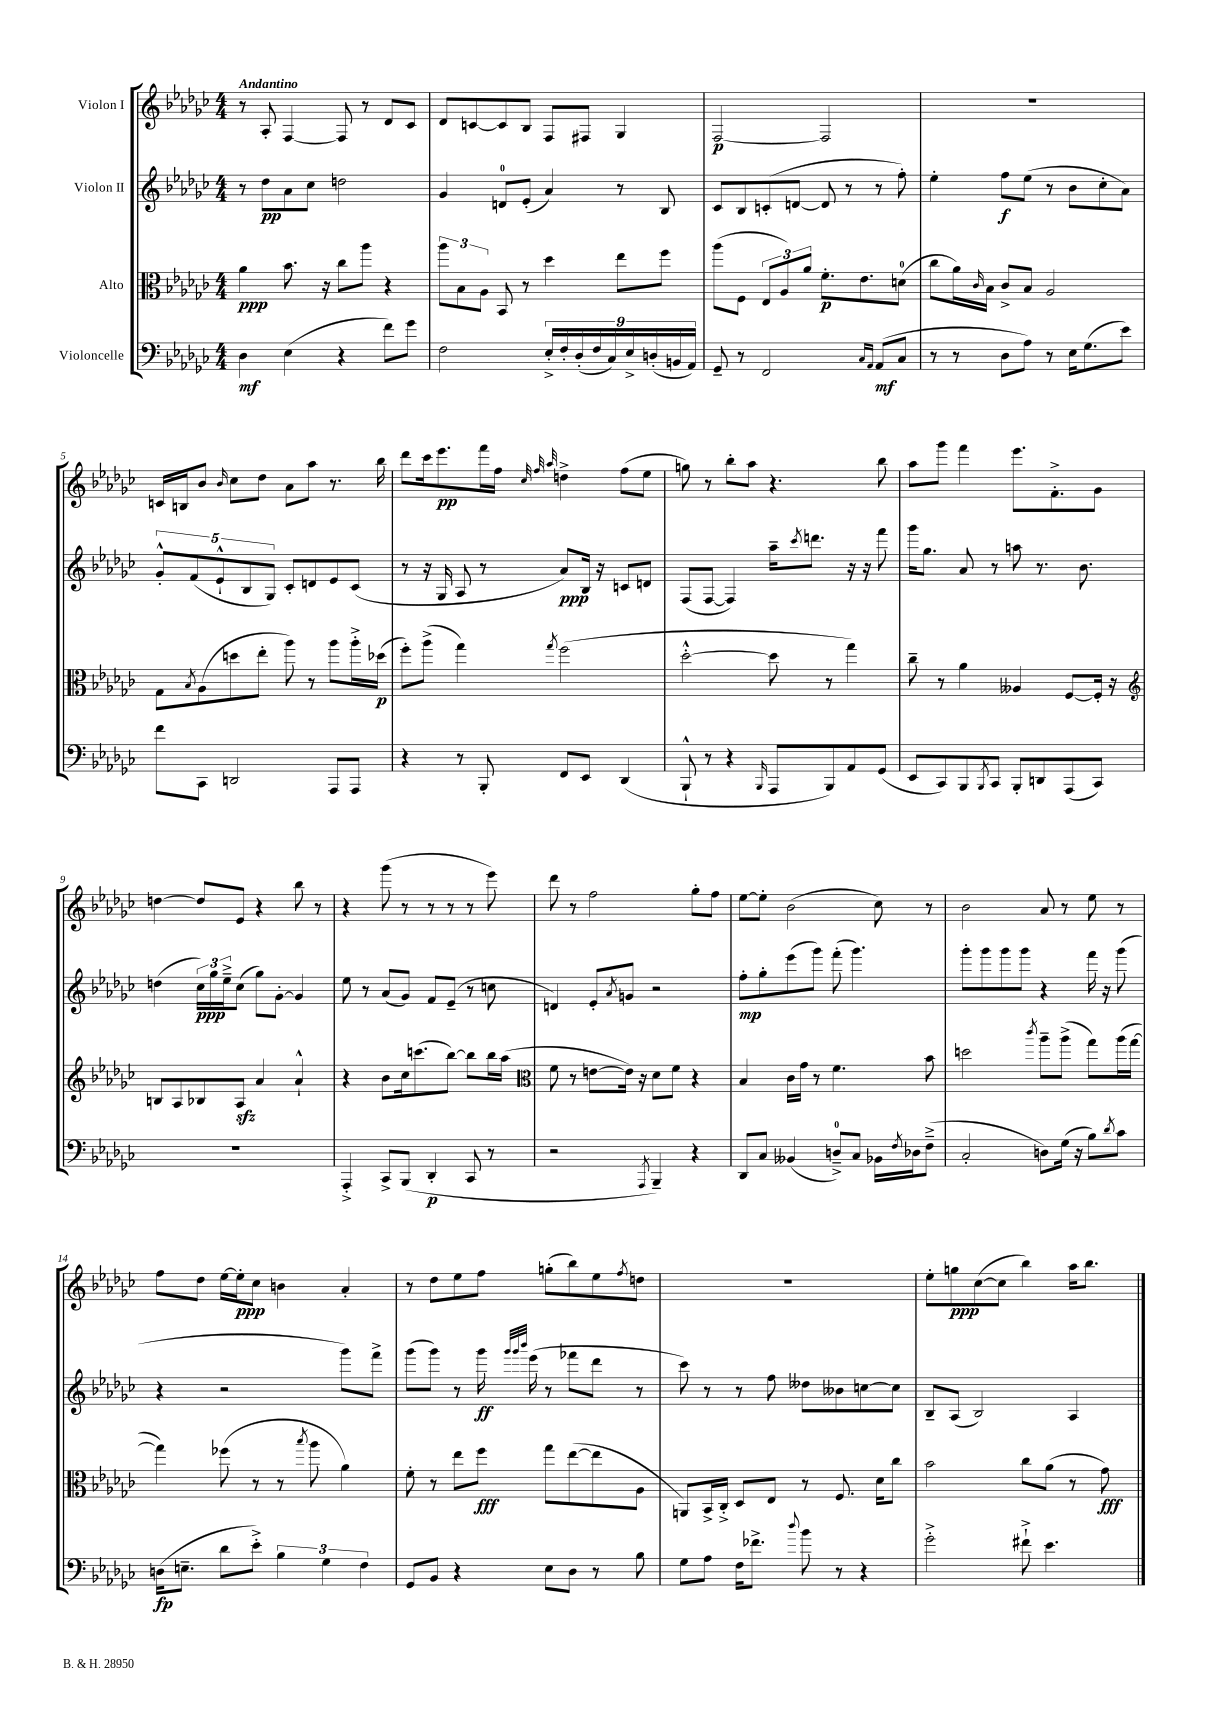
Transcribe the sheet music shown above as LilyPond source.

<<
\new StaffGroup <<
\new Staff = "s0" \with { instrumentName = "Violon I" } {
    \clef treble \key ges \major \numericTimeSignature \time 4/4 \tempo "Andantino"
    r8 aes8-. f4~ f8 r8 des'8 ces'8 |
    des'8 c'8~ c'8 bes8 f8 fis8 ges4 |
    f2~\p f2 |
    R1 |
    c'16 b16 bes'8 \grace { bes'16 } ces''8 des''8 aes'8 aes''8 r8. bes''16 |
    des'''8 ces'''16 ees'''8.\pp f'''16 f''16 \grace { ces''32 f''32 aes''32 } d''4-> f''8( ees''8 |
    g''8) r8 bes''8-. aes''8 r4. bes''8 |
    aes''8 ges'''8 f'''4 ees'''8. f'8.-.-> ges'8 |
    d''4~ d''8 ees'8 r4 bes''8 r8 |
    r4 ges'''8( r8 r8 r8 r8 ees'''8) |
    des'''8 r8 f''2 ges''8-. f''8 |
    ees''8~ ees''8-. bes'2( ces''8) r8 |
    bes'2 aes'8 r8 ees''8 r8 |
    f''8 des''8 ees''16~ ees''16-.\ppp ces''8 b'4 aes'4-. |
    r8 des''8 ees''8 f''8 g''8-.( bes''8) ees''8 \acciaccatura { f''8 } d''8 |
    R1 |
    ees''8-. g''8\ppp ces''8~( ces''8 bes''4) aes''16 bes''8. \bar "|." |
}
\new Staff = "s1" \with { instrumentName = "Violon II" } {
    \clef treble \key ges \major \numericTimeSignature \time 4/4
    r8 des''8\pp aes'8 ces''8 d''2 |
    ges'4 d'8-0 ees'8-.( aes'4) r8 bes8 |
    ces'8 bes8 c'8-.( d'8~ d'8 r8 r8 f''8-.) |
    ees''4-. f''8\f ees''8( r8 bes'8 ces''8-. aes'8) |
    \tuplet 5/4 { ges'8-.-^ f'8( ees'8-!-^ bes8 ges8) } ces'8-. d'8 ees'8 ces'8( |
    r8 r16 ges16 aes8 r8 aes'8\ppp) bes16 r16 c'8 d'8 |
    f8( f8~ f4) aes''16-- \acciaccatura { ces'''8 } d'''8. r16 r16 f'''8 |
    ges'''16 ges''8. aes'8 r8 a''8 r8. bes'8. |
    d''4( \tuplet 3/2 { ces''16\ppp) ges''16 ees''16---> } ces''8( ges''8) ges'8~-. ges'4 |
    ees''8 r8 aes'8( ges'8) f'8 ees'8--( r8 c''8 |
    d'4) ees'8-. \acciaccatura { aes'8 } g'8 r2 |
    f''8-.\mp ges''8-. ees'''8( ges'''8) f'''8-.( ges'''4.) |
    ges'''8-. ges'''8 ges'''8 ges'''8 r4 f'''16 r16 ges'''8( |
    r4 r2 ges'''8) f'''8-> |
    ges'''8( ges'''8) r8 ges'''16\ff \grace { ges'''32 ges'''32 bes'''32 } ees'''16( r8 fes'''8 des'''8 r8 |
    ces'''8) r8 r8 f''8 deses''8 beses'8 c''8~ c''8 |
    bes8-- aes8( bes2) aes4 \bar "|." |
}
\new Staff = "s2" \with { instrumentName = "Alto" } {
    \clef alto \key ges \major \numericTimeSignature \time 4/4
    aes'4\ppp bes'8. r16 ces''8 aes''8 r4 |
    \tuplet 3/2 { aes''8 bes8 aes8 } bes,8 r8 des''4 ees''8 f''8 |
    aes''8( f8 \tuplet 3/2 { ees8 aes8) aes'8 } f'8.-.\p ees'8. d'8-0( |
    ces''8 aes'16) \grace { ces'16 } bes16 ces'8-> bes8 aes2 |
    ges8 \acciaccatura { bes8 } aes8( d''8 ees''8-. aes''8) r8 aes''8 aes''16-.-> des''16\p( |
    f''8-.) aes''8->( ges''4) \acciaccatura { ges''8 } f''2( |
    des''2~-.-^ des''8 r8 ges''4) |
    ces''8-- r8 aes'4 aeses4 f8~ f16-. r16 |
    \clef treble b8 aes8 bes8 aes8\sfz aes'4 aes'4-!-^ |
    r4 bes'8 ces''16 c'''8.( bes''8~) bes''8 bes''16 aes''16( |
    \clef alto f'8 r8 e'8~ e'16) r16 des'8 f'8 r4 |
    bes4 ces'16 ges'16 r8 f'4. bes'8 |
    d''2 \acciaccatura { ces'''8 } aes''8-- aes''8->( ges''8) aes''16( ges''16~ |
    ges''4) fes''8( r8 r8 \acciaccatura { bes''8 } aes''8 aes'4) |
    f'8-. r8 ees''8 f''8\fff ges''8 ees''8~( ees''8 aes8 |
    a,8) bes,16-> ces16-.-> des8 ees8 r8 f8. des'16 ces''8 |
    bes'2 ces''8 aes'8( r8 ges'8\fff) \bar "|." |
}
\new Staff = "s3" \with { instrumentName = "Violoncelle" } {
    \clef bass \key ges \major \numericTimeSignature \time 4/4
    des4\mf ees4( r4 f'8) ges'8 |
    f2 \tuplet 9/8 { ees16-.-> f16-. des16-.( f16 ces16) ees16-> d16-.( b,16 aes,16) } |
    ges,8-- r8 f,2 \grace { ces16 aes,16 } aes,8\mf( ces8 |
    r8 r8 des8 aes8) r8 ees16 ges8.( ees'8) |
    f'8 ces,8 d,2 aes,,8 aes,,8 |
    r4 r8 bes,,8-. f,8 ees,8 des,4( |
    bes,,8-!-^ r8 r4 \grace { bes,,16 } aes,,8 bes,,8) aes,8 ges,8( |
    ees,8 ces,8) bes,,8 \acciaccatura { bes,,8 } ces,8 bes,,8-. d,8 aes,,8( ces,8) |
    R1 |
    aes,,4-.-> ces,8-> bes,,8( des,4-.\p ces,8 r8 |
    r2 \acciaccatura { aes,,8 } bes,,4--) r4 |
    des,8 ces8 beses,4( d8-0--->) ces8 bes,16 \acciaccatura { f8 } des16 f8--->( |
    ces2-. d8) ges16( r16 bes8) \acciaccatura { des'8 } ces'8 |
    d16\fp( e8.-- des'8 ees'8-.->) \tuplet 3/2 { bes4 ges4 f4 } |
    ges,8 bes,8 r4 ees8 des8 r8 bes8 |
    ges8 aes8 f16 fes'8.-> \appoggiatura { des''8 } bes'8 r8 r4 |
    ges'2-.-> fis'8-!-> ees'4. \bar "|." |
}
>>
>>
